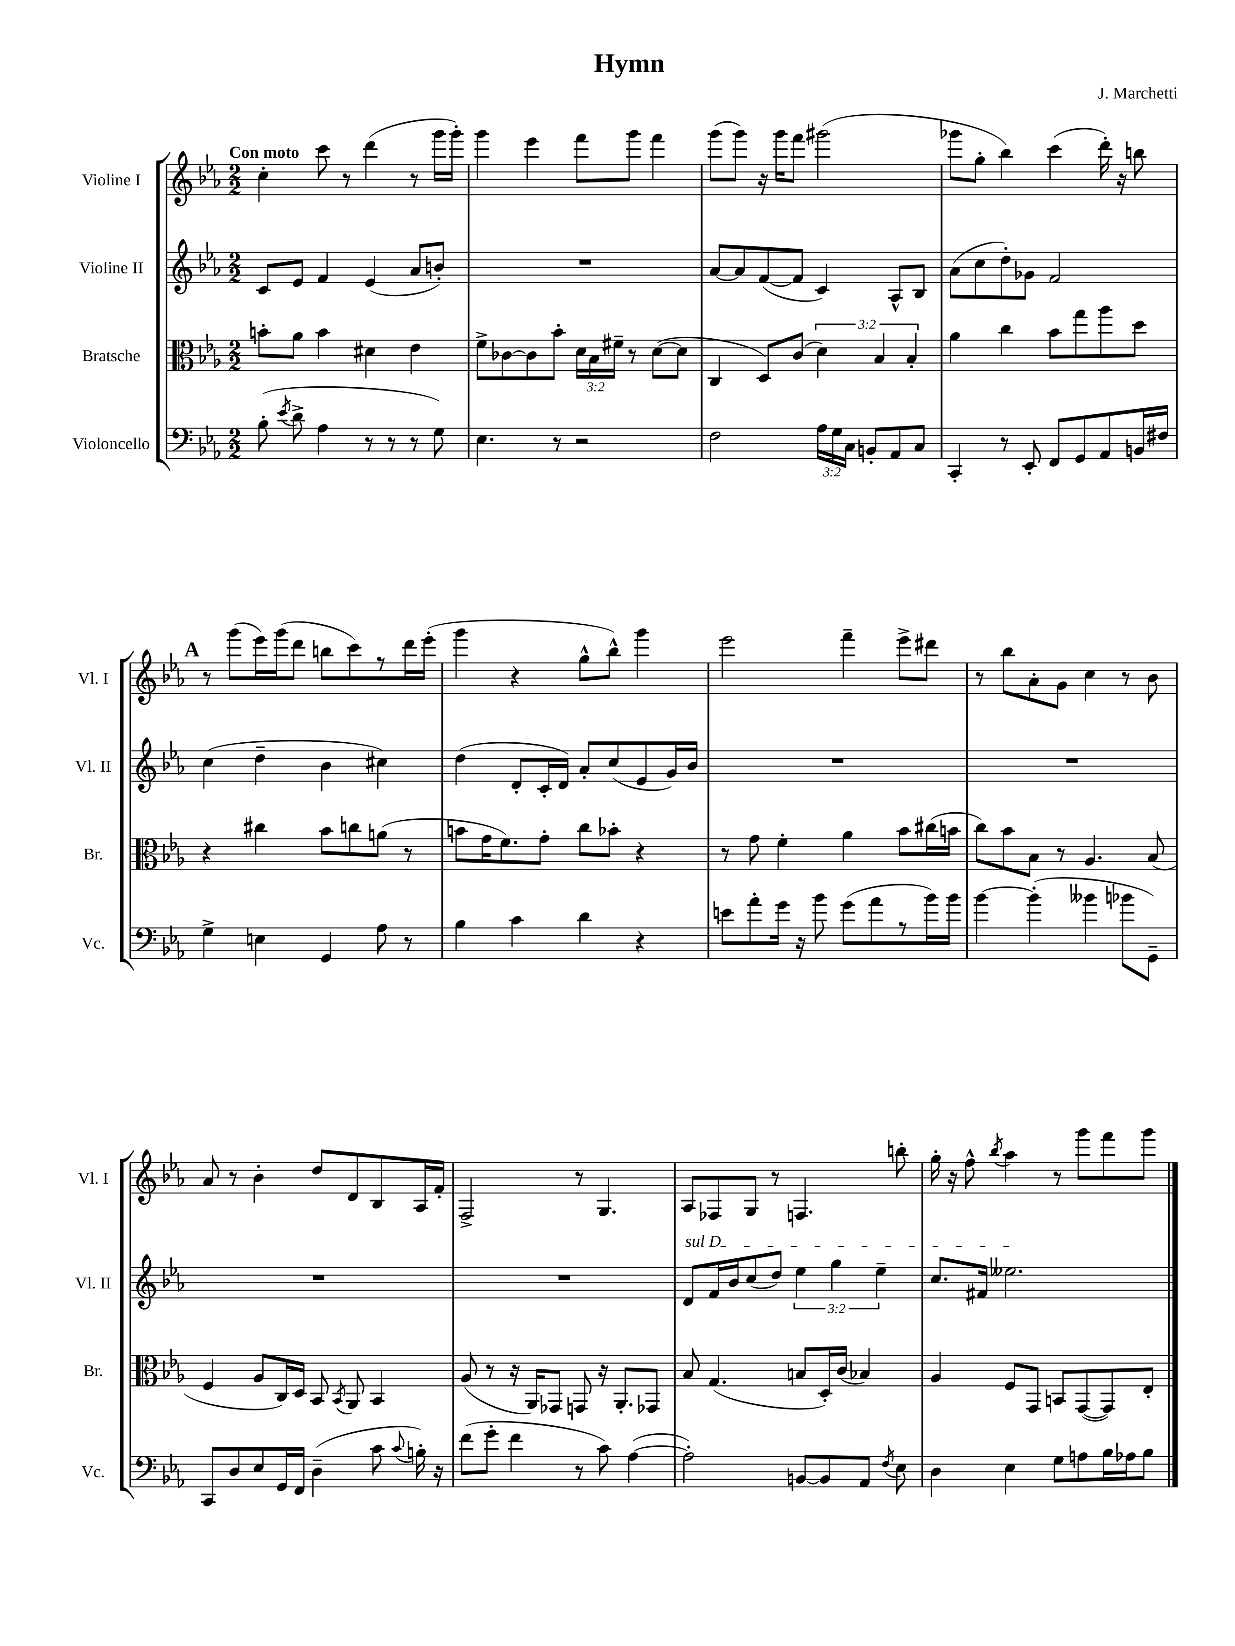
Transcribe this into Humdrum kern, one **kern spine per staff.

**kern	**kern	**kern	**kern
*staff4	*staff3	*staff2	*staff1
*clefF4	*clefC3	*clefG2	*clefG2
*k[b-e-a-]	*k[b-e-a-]	*k[b-e-a-]	*k[b-e-a-]
*M2/2	*M2/2	*M2/2	*M2/2
(8B-'\	8b'\L	8c/L	4cc'\
8qe-/	.	.	.
8d^\	8a-\J	8e-/J	.
4A-\	4b\	4f/	8ccc\
.	.	.	8r
8r	4d#\	(4e-/	(4ddd\
8r	.	.	.
8r	4e-\	8a-/L	8r
8G\)	.	8b'/J)	16ggg\LL
.	.	.	16ggg'\JJ)
=	=	=	=
4.E-\	8f^\L	1r	4ggg\
.	[8c-\	.	.
.	8c-\]	.	4eee-\
8r	8b-'\J	.	.
2r	24d\LL	.	8fff\L
.	24B-\	.	.
.	24f#~\JJ	.	.
.	8r	.	8ggg\J
.	([8d\L	.	4fff\
.	8d\]J	.	.
=	=	=	=
2F\	4C/	[8a-/L	(8ggg\L
.	.	8a-/]	8ggg\J)
.	8D/L)	([8f/	16r
.	.	.	16ggg\LK
.	(8c/J	8f/]J	8fff\J
24A-\LL	6d\)	4c/)	(2ggg#\
24G\	.	.	.
24C\JJ	.	.	.
8BB'/L	.	.	.
.	6B-/	.	.
8AA-/	.	8A-^^/L	.
.	6B-'/	.	.
8C/J	.	8B-/J	.
=	=	=	=
4CC'/	4a-\	(8a-\L	8ggg-\L
.	.	8cc\	8gg'\J
8r	4cc\	8dd'\)	4bb-\)
8EE-'/	.	8g-\J	.
8FF/L	8b-\L	2f/	(4ccc\
8GG/	8gg\	.	.
8AA-/	8aa-\	.	16ddd'\)
.	.	.	16r
16BB/L	8dd\J	.	8bb\
16F#/JJ	.	.	.
=	=	=	=
4G^\	4r	(4cc\	8r
.	.	.	(8ggg\L
4E\	4cc#\	4dd~\	16eee-\L)
.	.	.	(16ggg\J
.	.	.	8ddd\J
4GG/	8b-\L	4b-\	8bb\L
.	8cc\	.	8ccc\)
8A-\	(8a\J	4cc#\)	8r
8r	8r	.	16ddd\L
.	.	.	(16eee-'\JJ
=	=	=	=
4B-\	8b\L	(4dd\	4ggg\
.	16g\K	.	.
.	8.f\)	.	.
4c\	.	8d'/L	4r
.	8g'\J	16c'/L	.
.	.	16d/JJ)	.
4d\	8cc\L	8a-'/L	8gg^^\L
.	8b-'\J	(8cc/	8bb-^^\J)
4r	4r	8e-/	4ggg\
.	.	16g/L)	.
.	.	16b-/JJ	.
=	=	=	=
8e\L	8r	1r	2eee-\
8a-'\	8g\	.	.
16g\Jk	4f'\	.	.
16r	.	.	.
8b-\	.	.	.
(8g\L	4a-\	.	4fff~\
8a-\	.	.	.
8r	8b-\L	.	8eee-^\L
16b-\L)	(16cc#\L	.	8ddd#\J
16b-\JJ	16b\JJ	.	.
=	=	=	=
[4b-\	8cc\L)	1r	8r
.	8b-\	.	8bb-\L
(4b-'\]	8B-\J	.	8a-'\
.	8r	.	8g\J
4b--\	4.A-/	.	4cc\
8b-\L	.	.	8r
8GG~\J)	(8B-/	.	8b-\
=	=	=	=
8CC/L	4F/	1r	8a-/
8D/	.	.	8r
8E-/	8A-/L	.	4b-'\
16GG/L	16C/L)	.	.
16FF/JJ	16D/JJ	.	.
(4D~\	8BB-/	.	8dd/L
.	8qBB-/	.	.
.	8AA-/	.	8d/
8c\	4BB-/	.	8B-/
8qqc/	.	.	.
16B'\)	.	.	16A-/L
16r	.	.	16f'/JJ
=	=	=	=
(8f\L	(8A-/	1r	2F^/
8g'\J	8r	.	.
4f\	16r	.	.
.	16AA-/LK)	.	.
.	8GG-/J	.	.
8r	8GG/	.	8r
8c\)	16r	.	4.G/
.	8.AA-'/L	.	.
([4A-\	.	.	.
.	8GG-/J	.	.
=	=	=	=
2A-'\])	8B-/	8d/L	8A-/L
.	(4.G/	16f/L	8F-/
.	.	16b-/J	.
.	.	(8cc/	8G/J
.	.	8dd/J)	8r
[8BB/L	8B/L	6ee-\	4.F/
8BB/]	16D'/L)	.	.
.	.	6gg\	.
.	(16c/JJ	.	.
8AA-/J	4B-/)	.	.
.	.	6ee-~\	.
8qF/	.	.	.
8E-\	.	.	8bb'\
=	=	=	=
4D\	4A-/	8.cc/L	16gg'\
.	.	.	16r
.	.	.	8ff^^\
.	.	16f#/Jk	.
.	.	.	8qbb-/
4E-\	8F/L	2.ee--\	4aa-\
.	8GG/J	.	.
8G\L	8BB/L	.	8r
8A\	([8GG/	.	8ggg\L
16B-\L	8GG/])	.	8fff\
16A-\J	.	.	.
8B-\J	8E-'/J	.	8ggg\J
==	==	==	==
*-	*-	*-	*-
